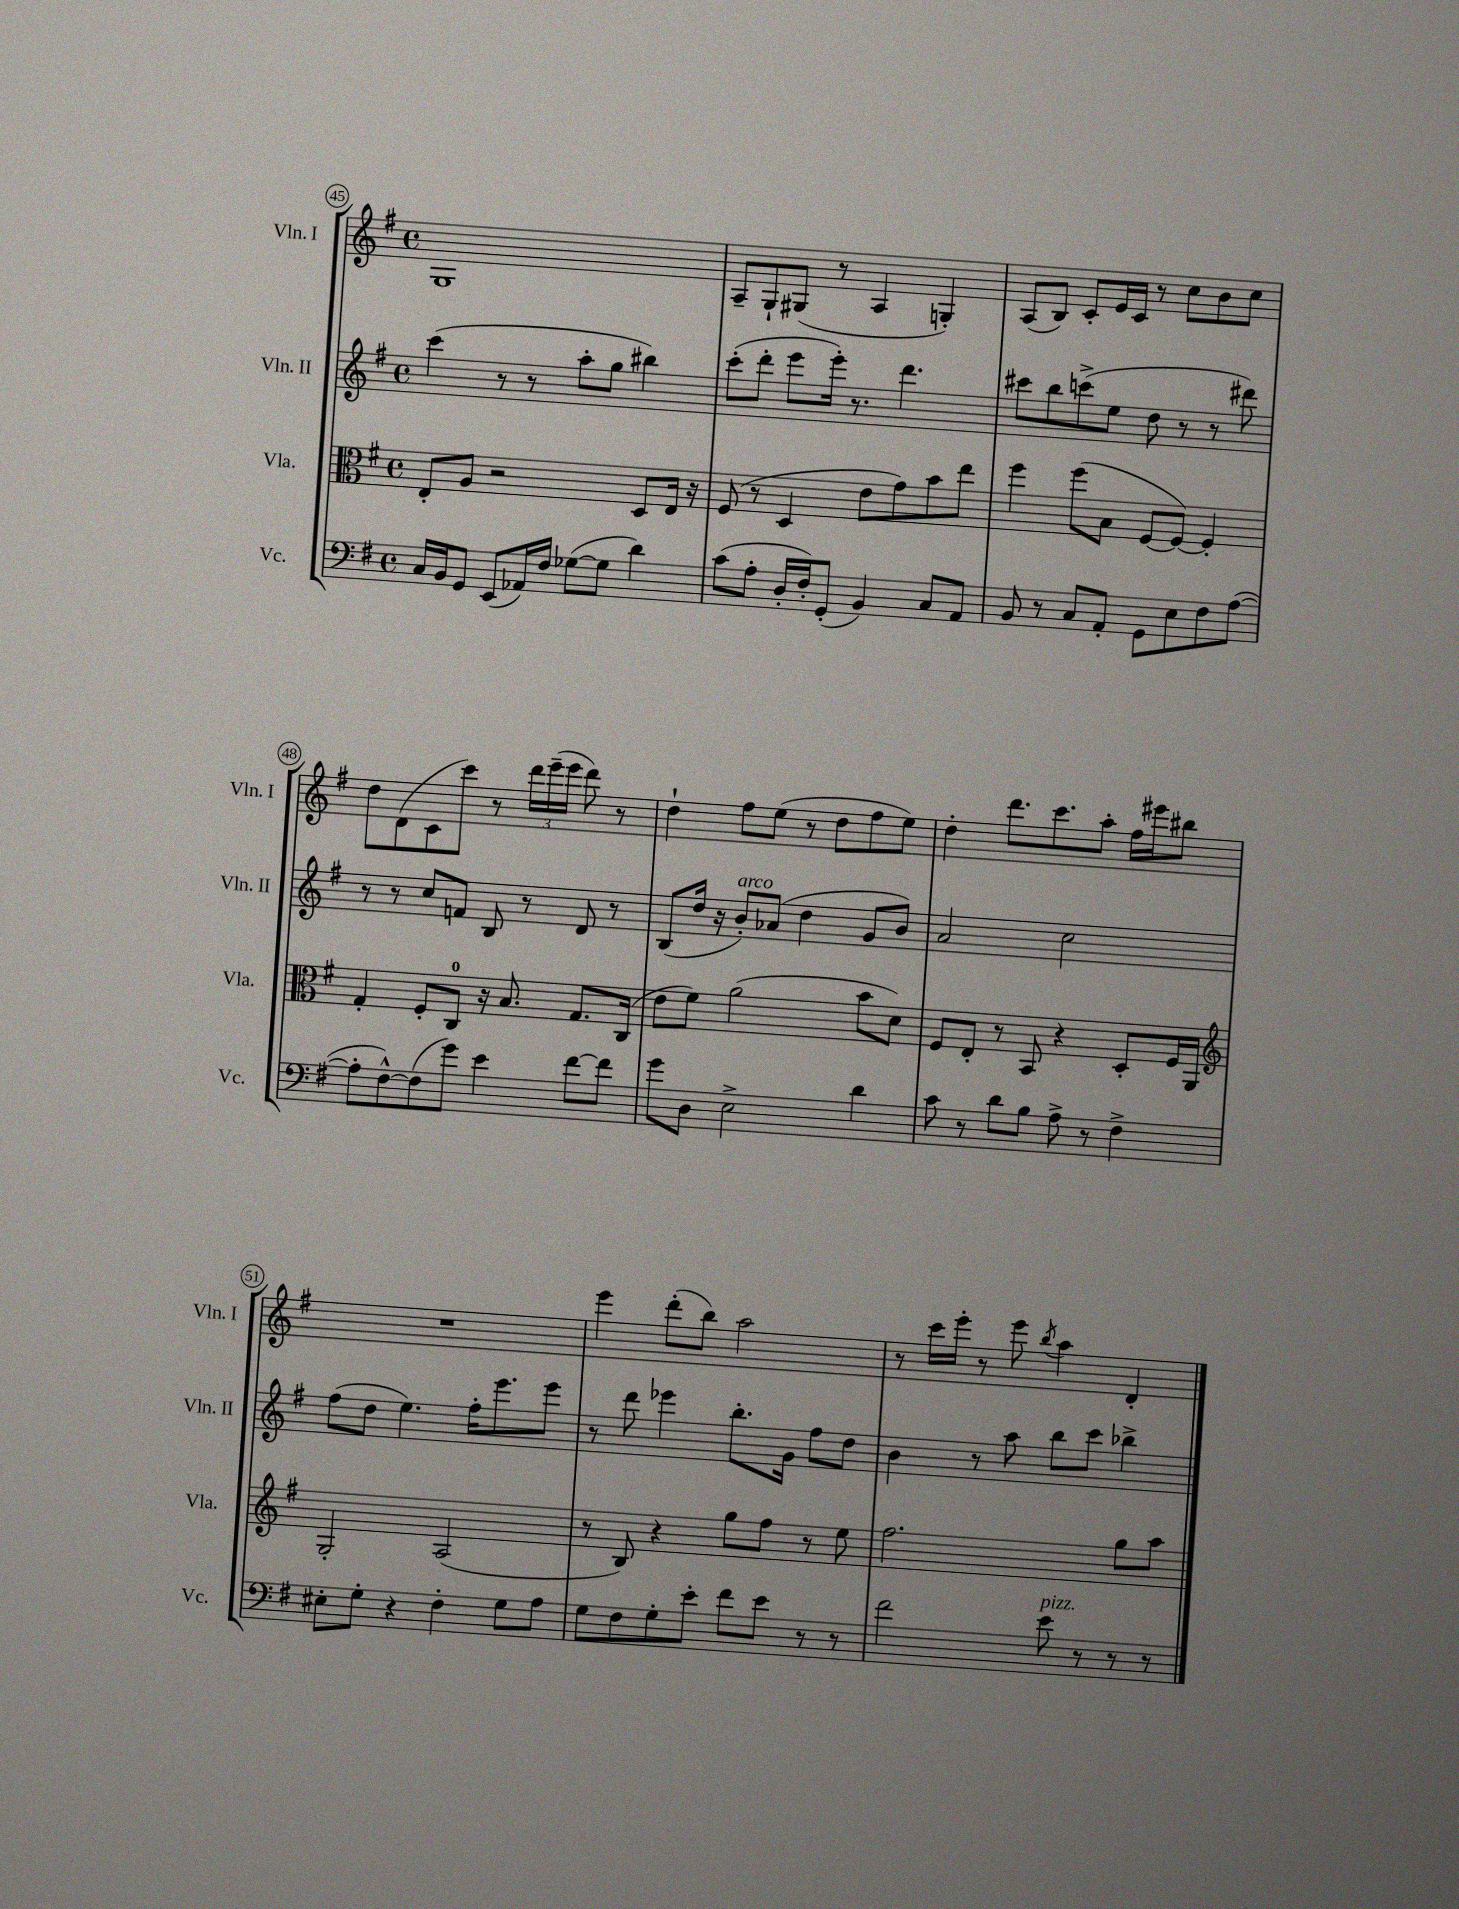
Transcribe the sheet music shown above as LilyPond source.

<<
\new StaffGroup <<
\new Staff = "s0" \with { instrumentName = "Vln. I" shortInstrumentName = "Vln. I" } {
    \clef treble \key g \major \defaultTimeSignature \time 4/4
    g1 |
    a8-- g8-! gis8( r8 a4 g4-.) |
    a8( b8) c'8-. e'16 c'16 r8 c''8 b'8 c''8 |
    d''8 d'8( c'8 c'''8) r8 \tuplet 3/2 { d'''16 e'''16--( e'''16 } d'''8) r8 |
    d''4-! fis''8 e''8( r8 d''8 fis''8 e''8) |
    d''4-. d'''8. c'''8. a''8-. fis''16 eis'''16 bis''8 |
    R1 |
    e'''4 d'''8-.( b''8) a''2 |
    r8 c'''16 e'''16-. r8 e'''8 \acciaccatura { b''8 } a''4 d'4-. \bar "|." |
}
\new Staff = "s1" \with { instrumentName = "Vln. II" shortInstrumentName = "Vln. II" } {
    \clef treble \key g \major \defaultTimeSignature \time 4/4
    c'''4( r8 r8 a''8-. g''8 bis''4) |
    c'''8-.( d'''8-. e'''8 e'''16-.) r8. d'''4. |
    cis'''8 b''8 c'''8->( e''8 d''8 r8 r8 dis'''8) |
    r8 r8 c''8 f'8 b8 r8 d'8 r8 |
    b8( d''16 r16 b'8-.^\markup { \italic "arco" }) aes'8( d''4 g'8 b'8) |
    a'2 c''2 |
    fis''8( d''8 e''4.) fis''16-. e'''8. e'''8 |
    r8 d'''8 ees'''4 b''8.-. g'16 fis''8 d''8 |
    b'4 r8 a''8 b''8 c'''8 bes''4-> \bar "|." |
}
\new Staff = "s2" \with { instrumentName = "Vla." shortInstrumentName = "Vla." } {
    \clef alto \key g \major \defaultTimeSignature \time 4/4
    e8-. a8 r2 d8 e16 r16 |
    fis8( r8 d4 e'8 g'8) b'8 e''8 |
    fis''4 fis''8( b8 fis8~ fis8~) fis4-. |
    g4-. fis8-. c8-0 r16 b8. g8. c16( |
    e'8 fis'8) a'2( b'8 d'8) |
    fis8 e8-. r8 b,8 r4 d8-. fis16 a,16 |
    \clef treble g2-. a2( |
    r8 b8) r4 g''8 fis''8 r8 e''8 |
    fis''2. g''8 a''8 \bar "|." |
}
\new Staff = "s3" \with { instrumentName = "Vc." shortInstrumentName = "Vc." } {
    \clef bass \key g \major \defaultTimeSignature \time 4/4
    c16 b,16 g,8 e,8( aes,16) fis16 ges8~( ges8 d'4) |
    c'8( a8-. d16-. fis16-.) g,8-.( b,4) c8 a,8 |
    b,8 r8 c8 a,8-. g,8 e8 fis8 a8~( |
    a8-. fis8~-^) fis8( g'8) e'4 fis'8~ fis'8 |
    g'8 d8 e2-> d'4 |
    c'8 r8 d'8 b8 a8-> r8 fis4-> |
    eis8-. g8-. r4 fis4-. g8 a8 |
    g8 fis8 g8-. e'8-. fis'8 e'8 r8 r8 |
    fis'2 e'8^\markup { \italic "pizz." } r8 r8 r8 \bar "|." |
}
>>
>>
\layout { \context { \Score currentBarNumber = #45 \override BarNumber.stencil = #(make-stencil-circler 0.1 0.3 ly:text-interface::print) } }
